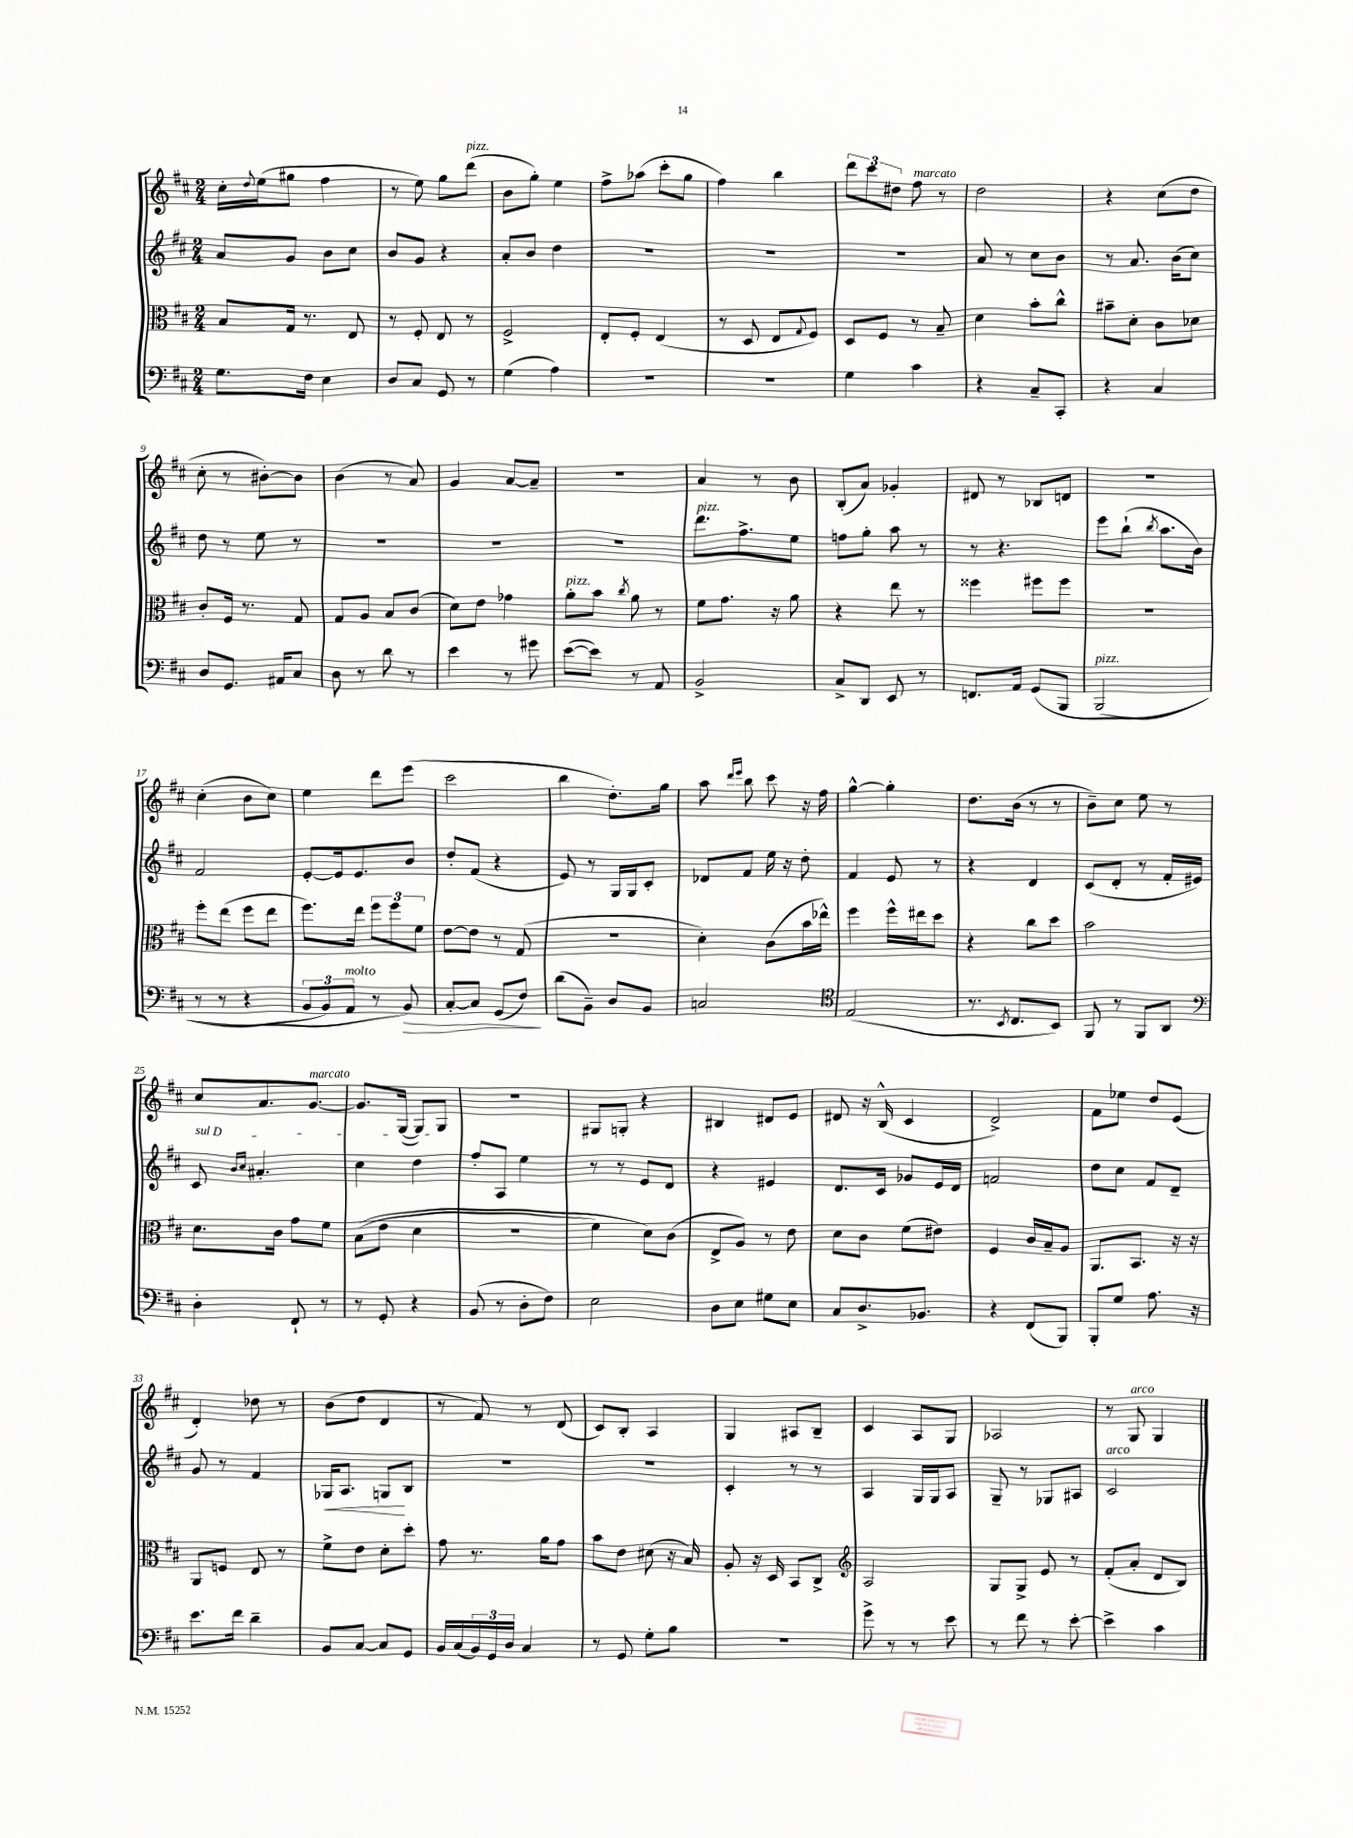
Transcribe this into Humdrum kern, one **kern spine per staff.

**kern	**kern	**kern	**kern
*staff4	*staff3	*staff2	*staff1
*clefF4	*clefC3	*clefG2	*clefG2
*k[f#c#]	*k[f#c#]	*k[f#c#]	*k[f#c#]
*M2/4	*M2/4	*M2/4	*M2/4
8.G	8B	8a	16cc#'
.	.	.	8qqdd
.	.	.	(16ee
.	16G	8g	8gg#
16F#	8.r	.	.
4E	.	8b	4ff#
.	8E	8cc#	.
=	=	=	=
8D	8r	8b	8r
8C#	8F#'	8g	8ee)
8GG	8E	4r	8gg
8r	8r	.	(8ddd
=	=	=	=
(4G	2F#^	8a'	8b
.	.	8b	8gg')
4A)	.	4dd	4ee
=	=	=	=
2r	8E'	2r	8ff#^
.	8F#'	.	(8aa-
.	(4E	.	8ccc#'
.	.	.	8gg
=	=	=	=
2r	8r	2r	4ff#)
.	8D	.	.
.	8E	.	4bb
.	8qqG	.	.
.	8F#)	.	.
=	=	=	=
4G	8D	2r	12ddd
.	.	.	12ccc#
.	8F#	.	.
.	.	.	12dd#
4c#	8r	.	8ff#
.	8B~	.	8r
=	=	=	=
4r	4d	8a	2dd
.	.	8r	.
8C#~	8b'	8cc#	.
8CC#'	8cc#^^	8b	.
=	=	=	=
4r	8b#~	8r	4r
.	8d'	8.a	.
4C#	8c#	.	(8cc#
.	.	(16b	.
.	8d-	8cc#)	8dd
=	=	=	=
8D	8c#'	8dd	8cc#'
8.GG	16F#	8r	8r
.	8.r	.	.
.	.	8ee	[8b#')
16AA#	.	.	.
8C#	8G	8r	8b#]
=	=	=	=
8D	8G	2r	(4b
8r	8A	.	.
8d	8B	.	8r
8r	(8c#	.	8a)
=	=	=	=
4e	8d)	2r	4g
.	8e	.	.
8r	4g-	.	[8a
8g#	.	.	8a~]
=	=	=	=
([8e	8a'	2r	2r
8e])	8b	.	.
.	8qcc#	.	.
8r	8a	.	.
8AA	8r	.	.
=	=	=	=
2BB^	8f#	8.ddd	4a
.	8.g	.	.
.	.	8.ff#^	.
.	.	.	8r
.	16r	.	.
.	8a	8ee	8b
=	=	=	=
8C#^	4r	8ff	(8B'
8DD	.	8gg'	8a)
8EE	8ee	8aa	4g-'
8r	8r	8r	.
=	=	=	=
8.FF	4ff##	8r	8d#
.	.	4.r	8r
16AA	.	.	.
&(8GG	8ff#	.	8B-
8BBB	8ff#	.	8d
=	=	=	=
(2BBB	2r	8eee	2r
.	.	(8bb`	.
.	.	8qbb	.
.	.	8.aa	.
.	.	16b)	.
=	=	=	=
8r	8ff#'	2f#	(4cc#'
8r	(8ee	.	.
4r	8ff#	.	8b
.	8ee	.	8cc#)
=	=	=	=
12BB	8.ff#)	[8e'	4ee
12BB)	.	.	.
.	.	16e]	.
12AA	.	.	.
.	16ee	8.e	.
8r	12ff#	.	8ddd
.	12ff#	.	.
8BB&)	.	8b	(8eee
.	12f#	.	.
=	=	=	=
[8C#'	[8e	8dd'	2ccc#
8C#]	8e]	(8f#	.
(8GG	8r	4r	.
8F#)	(8G	.	.
=	=	=	=
(8d	2r	8e)	4bb
8BB~)	.	8r	.
8D	.	16G	8.dd')
.	.	16G	.
8BB	.	8c#'	.
.	.	.	16gg
=	=	=	=
2C	4d')	8d-	8aa
.	.	.	16qqddd
.	.	.	16qqeee
.	.	8f#	8bb
.	(8c#	16ee	8ccc#
.	.	16r	.
.	16b	8dd'	16r
.	16ee-^^)	.	16ff#
=	=	=	=
*clefC4	*	*	*
(2E	4ff#	4f#	[4gg^^
.	16ff#^^	8e	4gg']
.	16ee#	.	.
.	8dd	8r	.
=	=	=	=
8.r	4r	4r	8.dd
8qBB	.	.	.
8.C#	.	.	(16b
.	8cc#	4d	8r
8BB)	8dd	.	8r
=	=	=	=
8FF#	2b	(8c#	8b~)
8r	.	8d'	8cc#
8FF#	.	8r	8ee
8AA	.	16f#'	8r
.	.	16e#)	.
=	=	=	=
*clefF4	*	*	*
4D'	8.d	8c#	8cc#
.	.	16qqb	.
.	.	16qqcc#	.
.	.	4.a#'	8.a
.	16c#	.	.
8FF#`	8g	.	.
.	.	.	[8.g
8r	8f#	.	.
=	=	=	=
8r	&((8B	4cc#	8.g]
8GG'	8e	.	.
.	.	.	([16G
4r	4d	4dd	8G])
.	.	.	8G
=	=	=	=
(8BB	2r	8ff#'	2r
8r	.	8A	.
8D'	.	4ee	.
8F#)	.	.	.
=	=	=	=
2E	4f#)	8r	8G#
.	.	8r	8G'
.	8d&)	8e	4r
.	(8c#	8d	.
=	=	=	=
8D	8E^	4r	4B#
8E	8A)	.	.
8G#	8r	4e#	8d#
8E	8e	.	8e
=	=	=	=
8C#	8d	8.d	8d#
8.D^	8c#	.	16r
.	.	16c#	(16B^^
.	(8f#	8g-	4c#
8.BB-	.	.	.
.	8e#)	16e	.
.	.	16d	.
=	=	=	=
4r	4F#	2f	2d^)
(8FF#	16c#	.	.
.	16B~	.	.
8BBB)	8A	.	.
=	=	=	=
8BBB'	8.AA	8dd	8f#
8G	.	8cc#	8ee-
.	8.BB	.	.
8.A	.	8f#	8dd
.	16r	8d~	(8e
16r	16r	.	.
=	=	=	=
8.e	8AA	8g	4d')
.	8F	8r	.
16f#	.	.	.
4d~	8E	4f#	8dd-
.	8r	.	8r
=	=	=	=
8BB	8f#^	16G-	(8b
.	.	8.A	.
[8C#	8e	.	8dd
8C#]	8d'	8G	4d
8GG	8dd'	8B	.
=	=	=	=
16BB	8g	2r	8r
(16C#	.	.	.
24BB)	8.r	.	8f#)
24GG	.	.	.
24D	.	.	.
4C#	.	.	8r
.	16a	.	.
.	8g	.	(8d
=	=	=	=
8r	8b	2r	8c#)
8GG	8e	.	8B'
8G'	(8d#	.	4A
8B	16r	.	.
.	16B)	.	.
=	=	=	=
2r	8A'	4c#'	4G
.	16r	.	.
.	16D	.	.
.	8BB	8r	8A#
.	8C#^	8r	8B~
=	=	=	=
*	*clefG2	*	*
8g^	2A	4A	4c#
8r	.	.	.
8r	.	16G	8A
.	.	16G	.
8e	.	8A	8G
=	=	=	=
8r	8G	8G~	2A-
8f#	8G^	8r	.
8r	8e	8G-	.
[8e'	8r	8A#	.
=	=	=	=
4e^]	(8f#'	2c#	8r
.	8a'	.	8G
4c#	8d	.	4G
.	8B)	.	.
==	==	==	==
*-	*-	*-	*-
